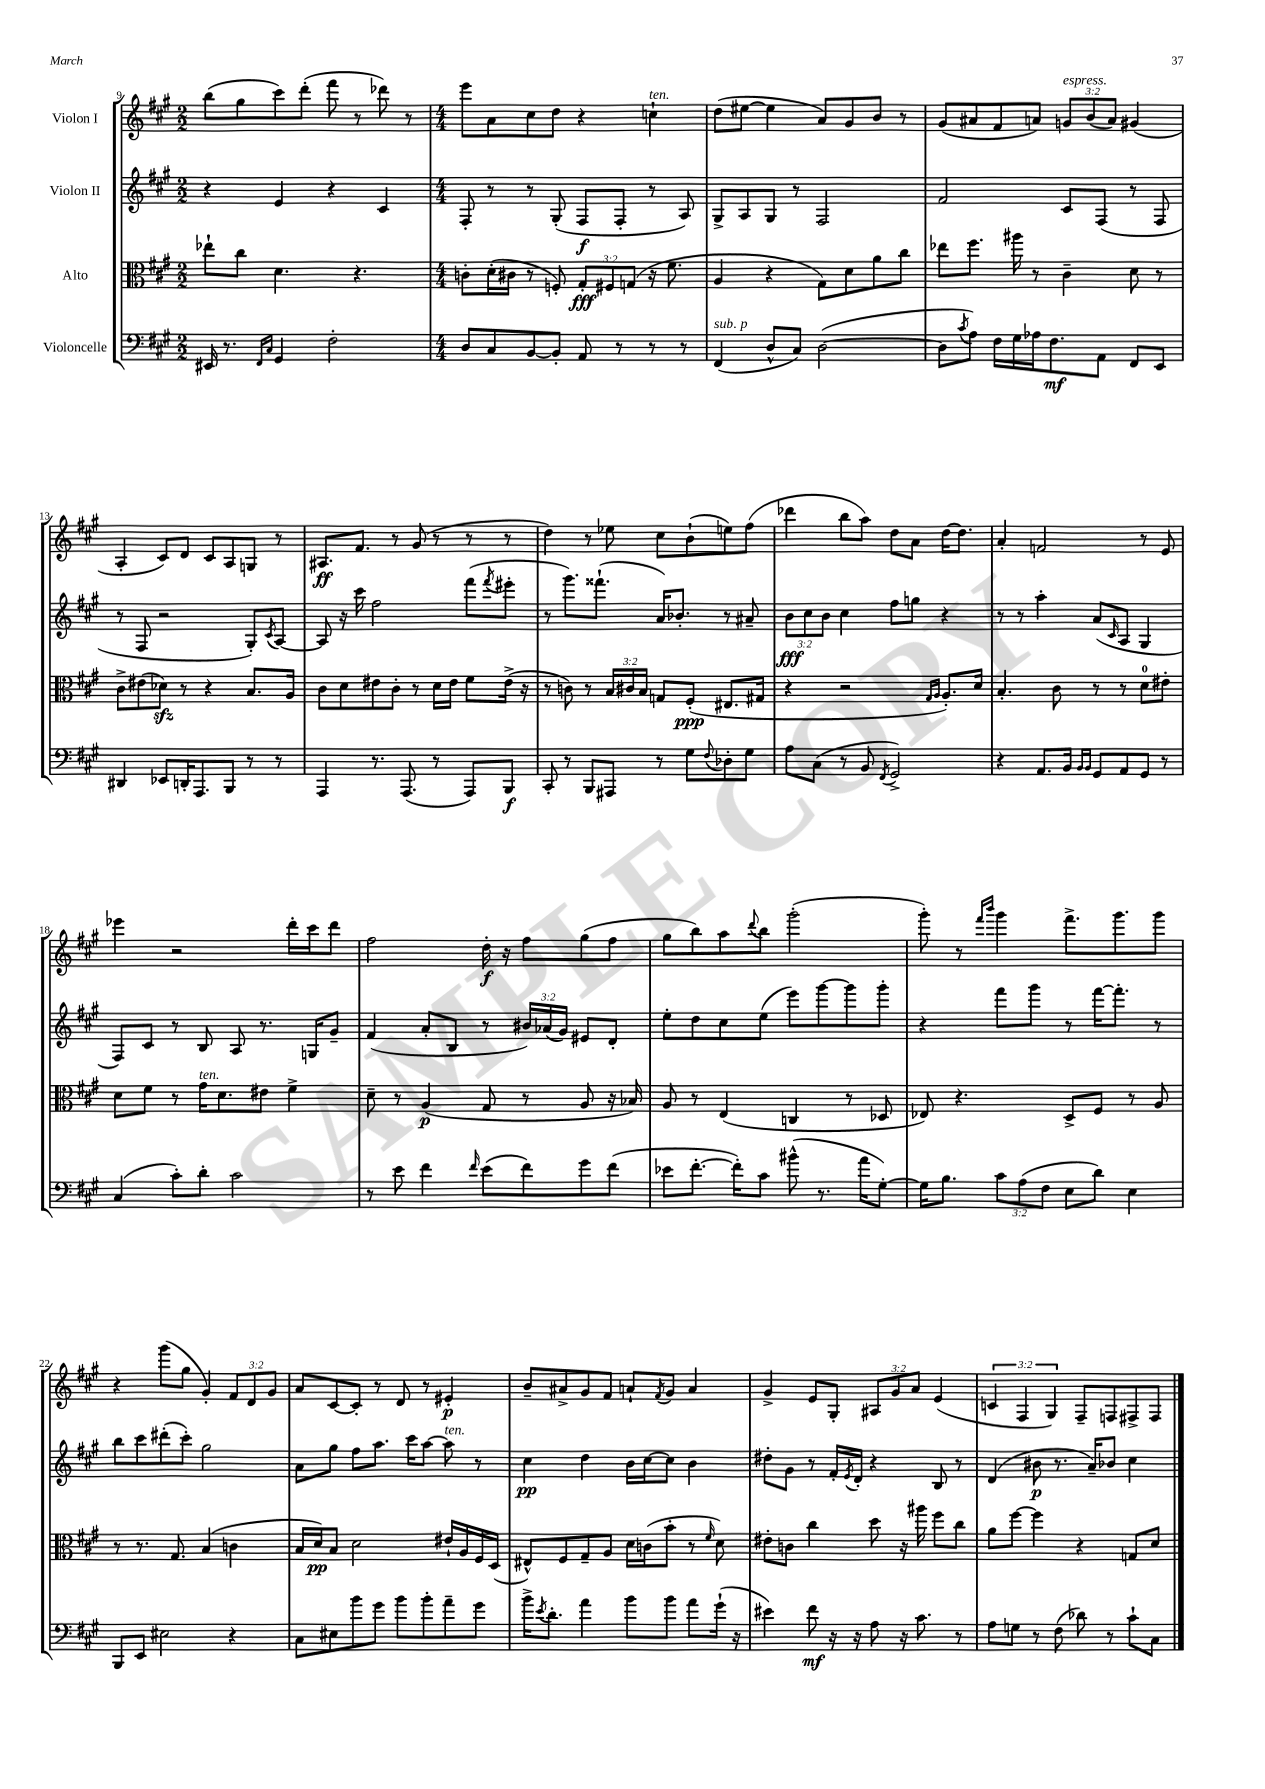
<<
\new StaffGroup <<
\new Staff = "s0" \with { instrumentName = "Violon I" } {
    \clef treble \key a \major \numericTimeSignature \time 2/2 \override Staff.TupletNumber.text = #tuplet-number::calc-fraction-text
    b''8( gis''8 cis'''8) d'''8-.( fis'''8 r8 des'''8) r8 |
    \numericTimeSignature \time 4/4 e'''8 a'8 cis''8 d''8 r4 c''4-!^\markup { \italic "ten." } |
    d''8( eis''8~ eis''4 a'8) gis'8 b'8 r8 |
    gis'8( ais'8 fis'8 a'8) \tuplet 3/2 { g'8^\markup { \italic "espress." } b'8( a'8) } gis'4( |
    a4-. cis'8) d'8 cis'8 a8 g8 r8 |
    ais8.\ff fis'8. r8 gis'8( r8 r8 r8 |
    d''4) r8 ees''8 cis''8 b'8-!( e''8) fis''8( |
    des'''4 b''8 a''8) d''8 a'8 d''16~ d''8. |
    a'4-. f'2 r8 e'8 |
    ees'''4 r2 d'''16-. cis'''16 d'''8 |
    fis''2 d''16-.\f r16 fis''8 gis''8( fis''8 |
    gis''8 b''8) a''8 \appoggiatura { d'''8 } b''8 gis'''2-.( |
    gis'''8-.) r8 \grace { fis'''16 b'''16 } gis'''4 fis'''8.-> gis'''8. gis'''8 |
    r4 gis'''8( gis''8 gis'4-.) \tuplet 3/2 { fis'8 d'8 gis'8 } |
    a'8 cis'8~ cis'8-. r8 d'8 r8 eis'4-.\p |
    b'8-- ais'8-> gis'8 fis'8 a'8-! \acciaccatura { fis'8 } gis'8 a'4 |
    gis'4-> e'8 gis8-. \tuplet 3/2 { ais8 gis'8 a'8 } e'4( |
    \tuplet 3/2 { c'4 fis4 gis4) } fis8-- f8 fis8-> fis8 \bar "|." |
}
\new Staff = "s1" \with { instrumentName = "Violon II" } {
    \clef treble \key a \major \numericTimeSignature \time 2/2 \override Staff.TupletNumber.text = #tuplet-number::calc-fraction-text
    r4 e'4 r4 cis'4 |
    \numericTimeSignature \time 4/4 fis8-. r8 r8 gis8-.( fis8\f fis8-. r8 a8) |
    gis8-> a8 gis8 r8 fis2 |
    fis'2 cis'8 fis8( r8 fis8 |
    r8 fis8 r2 gis8-.) \acciaccatura { cis'8 } a8~ |
    a8 r16 cis'''16 fis''2 fis'''8( \acciaccatura { fis'''8 } eis'''8-. |
    r8 gis'''8.) fisis'''8.-!( a'16) bes'8.-. r8 ais'8-- |
    \tuplet 3/2 { b'8\fff cis''8 b'8 } cis''4 fis''8 g''8 r4 |
    r8 r8 a''4-. a'8( \grace { cis'16 } a8 gis4 |
    fis8) cis'8 r8 b8 a8 r8. g16 gis'8-- |
    fis'4( a'8-. b8 r8 \tuplet 3/2 { bis'16) aes'16( gis'16) } eis'8 d'8-. |
    e''8-. d''8 cis''8 e''8( e'''8) gis'''8~ gis'''8 gis'''8-. |
    r4 fis'''8 gis'''8 r8 fis'''16~ fis'''8.-. r8 |
    b''8 cis'''8 dis'''8-.( cis'''8-.) gis''2 |
    a'8 gis''8 fis''8 a''8. cis'''16 a''8~ a''8^\markup { \italic "ten." } r8 |
    cis''4\pp d''4 b'16 cis''16~ cis''8 b'4 |
    dis''8-. gis'8 r8 fis'16-. \acciaccatura { e'8 } d'16-. r4 b8 r8 |
    d'4( bis'8\p r8. a'16--) bes'8 cis''4 \bar "|." |
}
\new Staff = "s2" \with { instrumentName = "Alto" } {
    \clef alto \key a \major \numericTimeSignature \time 2/2 \override Staff.TupletNumber.text = #tuplet-number::calc-fraction-text
    ees''8-! cis''8 d'4. r4. |
    \numericTimeSignature \time 4/4 c'8-. d'16-.( cis'16 r8 f8-.) \tuplet 3/2 { gis8-.\fff fis8 g8( } r16 fis'8. |
    a4 r4 gis8) d'8 a'8 cis''8 |
    ees''8 fis''8. ais''16 r8 cis'4-- d'8 r8 |
    cis'8-> eis'8( des'8\sfz) r8 r4 b8. a16 |
    cis'8 d'8 eis'8 cis'8-. r8 d'16 eis'16 fis'8 eis'16->( r16 |
    r8 c'8) r8 \tuplet 3/2 { b16 cis'16 b16 } g8 fis8-.\ppp( eis8. gis16 |
    r4 r2 \grace { gis16 a16 } a8.-.) d'16 |
    b4.-. cis'8 r8 r8 d'8-0 eis'8-. |
    d'8 fis'8 r8 gis'16^\markup { \italic "ten." } d'8. eis'8 fis'4-> |
    d'8-- r8 a4\p( gis8 r8 a8 r16 bes16) |
    a8 r8 e4( c4 r8 des8 |
    ees8) r4. d8-> fis8 r8 a8 |
    r8 r8. gis8. b4( c'4 |
    b16 d'16\pp) b8 d'2 eis'16-! a16 fis16 d16( |
    eis8-^) fis8 gis8-- a8 d'16 c'16( b'8-. r8 \grace { fis'16 } d'8) |
    eis'8-. c'8 cis''4 d''8 r16 ais''16 fis''8 cis''8 |
    a'8 fis''8~ fis''4 r4 g8 d'8 \bar "|." |
}
\new Staff = "s3" \with { instrumentName = "Violoncelle" } {
    \clef bass \key a \major \numericTimeSignature \time 2/2 \override Staff.TupletNumber.text = #tuplet-number::calc-fraction-text
    eis,16 r8. \grace { fis,16 cis16 } gis,4 fis2-. |
    \numericTimeSignature \time 4/4 d8 cis8 b,8~ b,8-. a,8 r8 r8 r8 |
    fis,4^\markup { \italic "sub. p" }( d8-^ cis8) d2~( |
    d8 \acciaccatura { cis'8 } a8) fis16 gis16 aes16 fis8.\mf a,8 fis,8 e,8 |
    dis,4 ees,8 d,16-. a,,8. b,,8 r8 r8 |
    a,,4 r8. a,,8.( r8 a,,8) b,,8\f |
    cis,8-. r8 b,,8 ais,,8 r8 gis8 \appoggiatura { fis8 } des8-. gis8 |
    a8 cis8( r8 b,8 \acciaccatura { fis,8 } gis,2->) |
    r4 a,8. b,16 \grace { b,16 b,16 } gis,8 a,8 gis,8 r8 |
    cis4( cis'8-.) d'8-. cis'2 |
    r8 e'8 fis'4 \grace { fis'16 } e'8( fis'8) gis'8 fis'8( |
    ees'8 fis'8.~-. fis'16-.) cis'8 bis'8-^( r8. a'16 gis8~-.) |
    gis16 b8. \tuplet 3/2 { cis'8 a8( fis8 } e8 d'8) e4 |
    b,,8 e,8 eis2 r4 |
    cis8 eis8 b'8 gis'8 b'8 b'8-. a'8-- gis'8 |
    b'16-> \acciaccatura { e'8 } d'8.-. a'4 b'8 b'8 a'8 gis'16-!( r16 |
    eis'4) fis'8\mf r16 r16 a8 r16 cis'8. r8 |
    a8 g8 r8 fis8( des'8) r8 cis'8-! cis8 \bar "|." |
}
>>
>>
\layout { \context { \Score currentBarNumber = #9 } }
